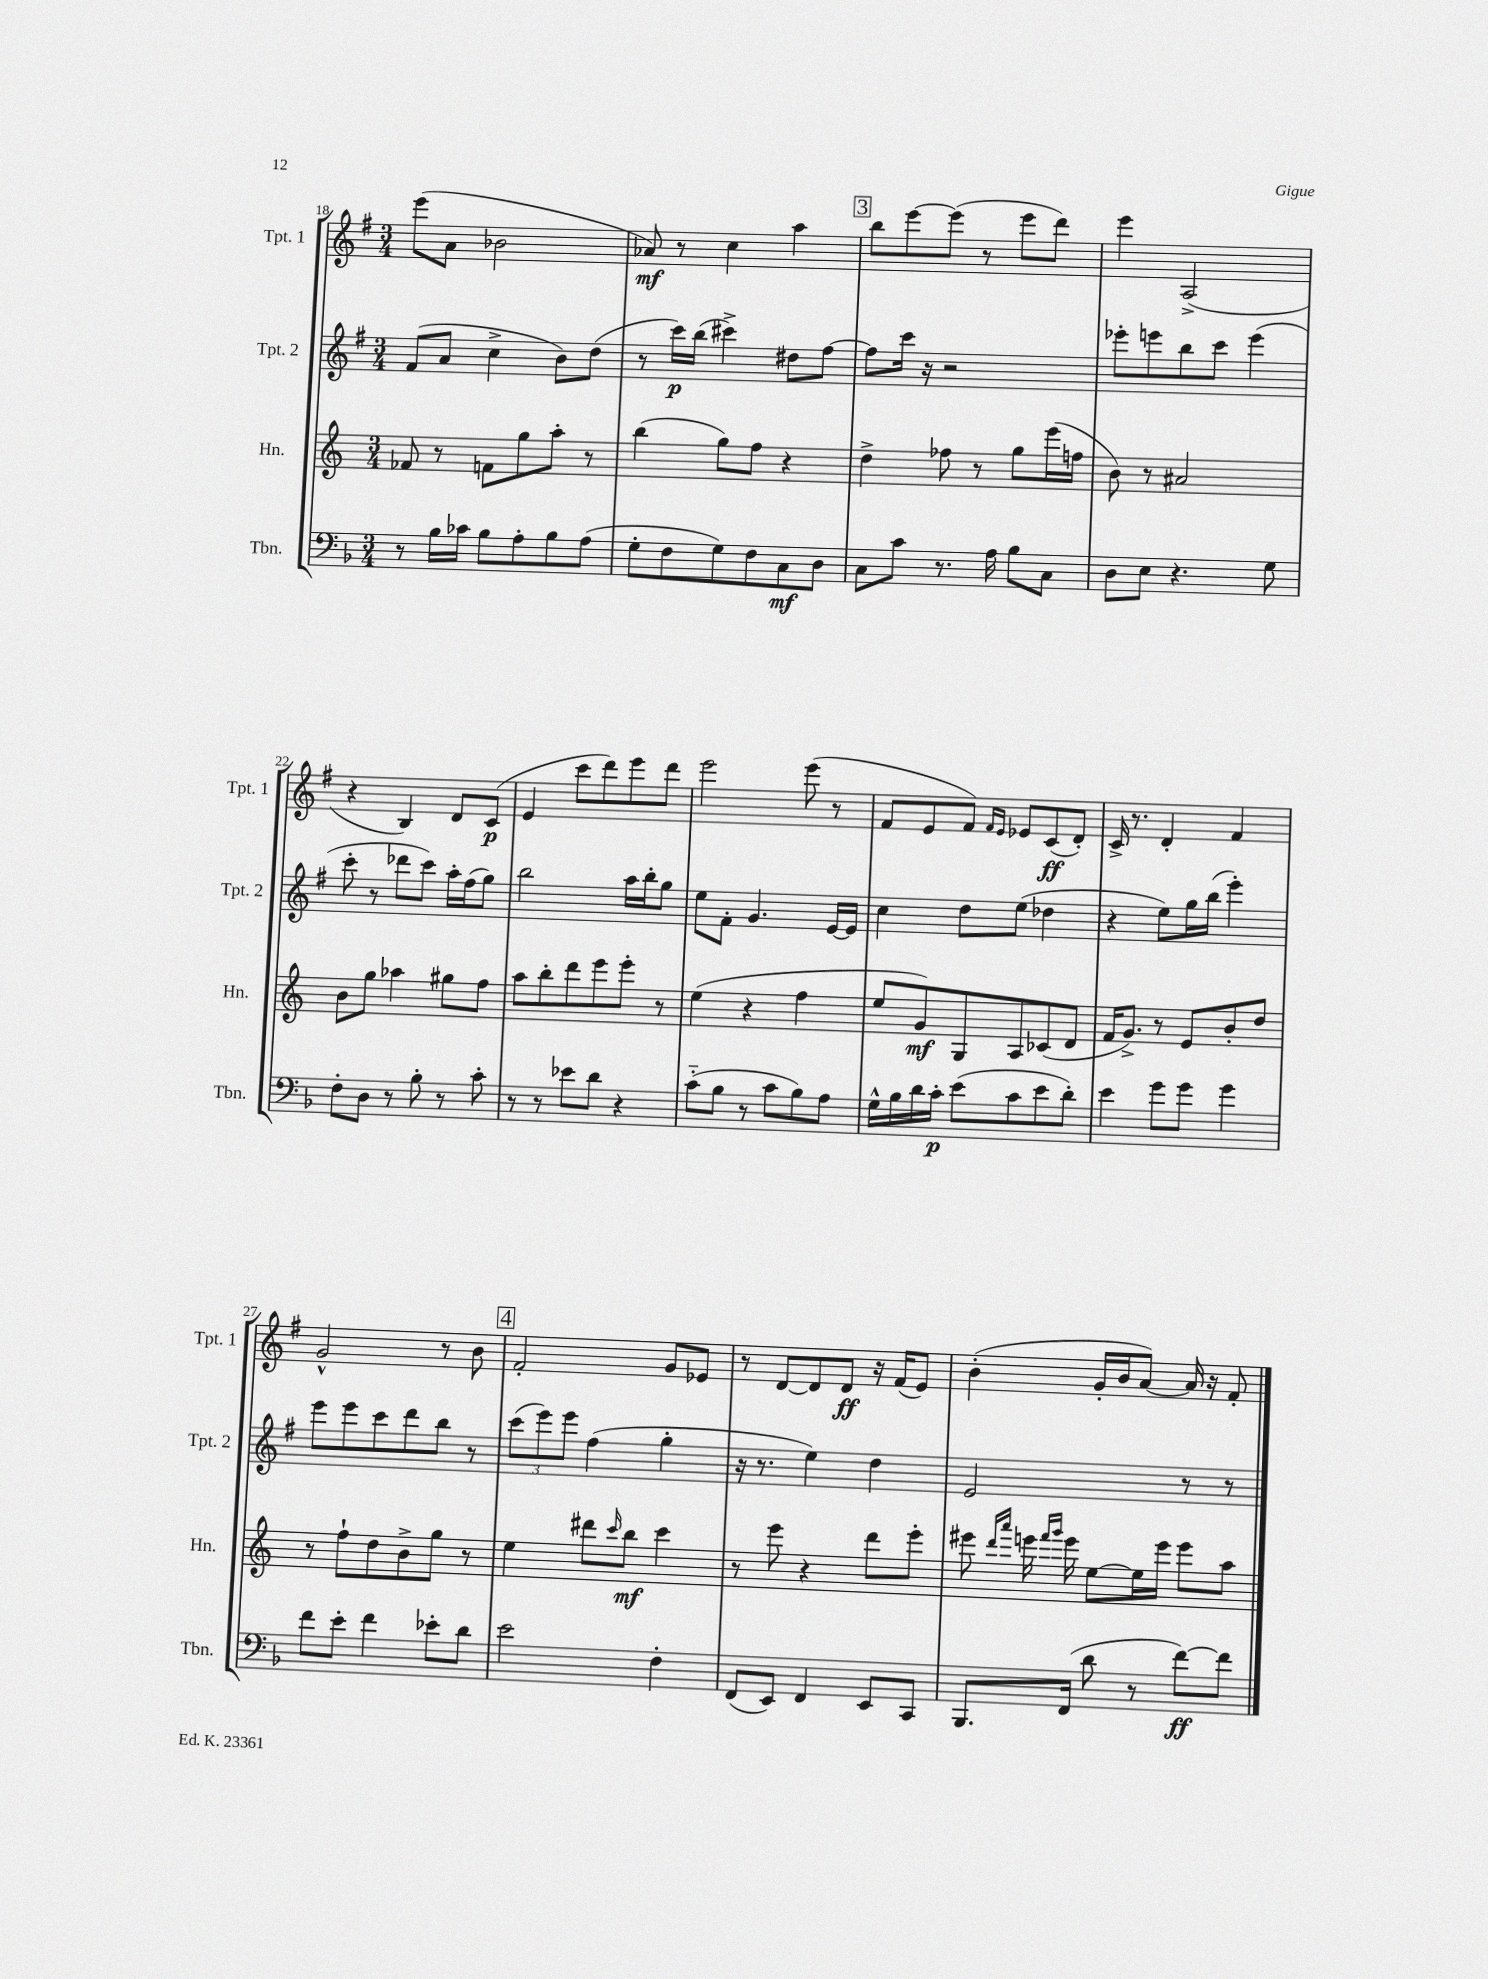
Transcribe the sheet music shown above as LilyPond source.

<<
\new StaffGroup <<
\new Staff = "s0" \with { instrumentName = "Tpt. 1" shortInstrumentName = "Tpt. 1" } {
    \clef treble \key g \major \numericTimeSignature \time 3/4
    e'''8( a'8 bes'2 |
    aes'8\mf) r8 c''4 a''4 |
    \mark \markup { \box "3" } b''8 e'''8~ e'''8( r8 e'''8 d'''8) |
    e'''4 a2->( |
    r4 b4) d'8 c'8\p( |
    e'4 c'''8 d'''8) e'''8 d'''8 |
    e'''2 e'''8( r8 |
    fis'8 e'8 fis'8) \grace { fis'16 e'16 } ees'8 c'8\ff( d'8-.) |
    c'16-> r8. d'4-. fis'4 |
    g'2-^ r8 b'8 |
    \mark \markup { \box "4" } fis'2-. g'8 ees'8 |
    r8 d'8~ d'8 d'8\ff r16 fis'16( e'8) |
    b'4-.( g'16-. b'16 a'8~) a'16 r16 fis'8-. \bar "|." |
}
\new Staff = "s1" \with { instrumentName = "Tpt. 2" shortInstrumentName = "Tpt. 2" } {
    \clef treble \key g \major \numericTimeSignature \time 3/4
    fis'8( a'8 c''4-> b'8) d''8( |
    r8 c'''16\p) b''16( cis'''4->) dis''8 fis''8~ |
    \mark \markup { \box "3" } fis''8 c'''16 r16 r2 |
    ees'''8-. e'''8 b''8 c'''8 e'''4( |
    c'''8-. r8 des'''8 c'''8) a''16-. fis''16( g''8) |
    b''2 a''16 b''16-. g''8 |
    e''8 fis'8-. g'4. e'16~ e'16 |
    c''4 d''8 e''8( des''4 |
    r4 e''8) g''16 b''16( e'''4-.) |
    e'''8 e'''8 c'''8 d'''8 b''8 r8 |
    \mark \markup { \box "4" } \tuplet 3/2 { c'''8( e'''8) e'''8 } fis''4( g''4-. |
    r16 r8. e''4) d''4 |
    e'2 r8 r8 \bar "|." |
}
\new Staff = "s2" \with { instrumentName = "Hn." shortInstrumentName = "Hn." } {
    \clef treble \key c \major \numericTimeSignature \time 3/4
    fes'8 r8 f'8 g''8 a''8-. r8 |
    b''4( g''8) f''8 r4 |
    \mark \markup { \box "3" } d''4-> fes''8 r8 g''8 e'''16( f''16 |
    b'8) r8 ais'2 |
    b'8 g''8 aes''4 gis''8 f''8 |
    a''8 b''8-. d'''8 e'''8 e'''8-. r8 |
    e''4( r4 f''4 |
    e''8 g'8\mf) g8 a8 ces'8( d'8 |
    f'16 g'8.->) r8 e'8 b'8-. d''8 |
    r8 f''8-! d''8 b'8-> g''8 r8 |
    \mark \markup { \box "4" } e''4 dis'''8 \grace { c'''16 } b''8\mf c'''4 |
    r8 e'''8 r4 d'''8 e'''8-. |
    eis'''8 \grace { d'''16 a'''16 } e'''16 \grace { f'''16 g'''16 } e'''16 e''8~ e''16 e'''16 e'''8 a''8 \bar "|." |
}
\new Staff = "s3" \with { instrumentName = "Tbn." shortInstrumentName = "Tbn." } {
    \clef bass \key f \major \numericTimeSignature \time 3/4
    r8 bes16 ces'16 bes8 a8-. bes8 a8( |
    g8-. f8 g8) f8 c8\mf d8 |
    \mark \markup { \box "3" } c8 c'8 r8. a16 bes8 c8 |
    d8 e8 r4. g8 |
    f8-. d8 r8 bes8-. r8 c'8-. |
    r8 r8 ees'8 d'8 r4 |
    c'8-_( bes8 r8 c'8 bes8) a8 |
    g16-^ bes16 d'16 c'16-.\p e'8( c'8 e'8 d'8-.) |
    e'4 g'8 g'8 g'4 |
    f'8 e'8-. f'4 ees'8-. d'8 |
    \mark \markup { \box "4" } e'2 f4-. |
    f,8( e,8) f,4 e,8 c,8 |
    bes,,8. f,16( d'8 r8 f'8~\ff) f'8 \bar "|." |
}
>>
>>
\layout { \context { \Score currentBarNumber = #18 } }
